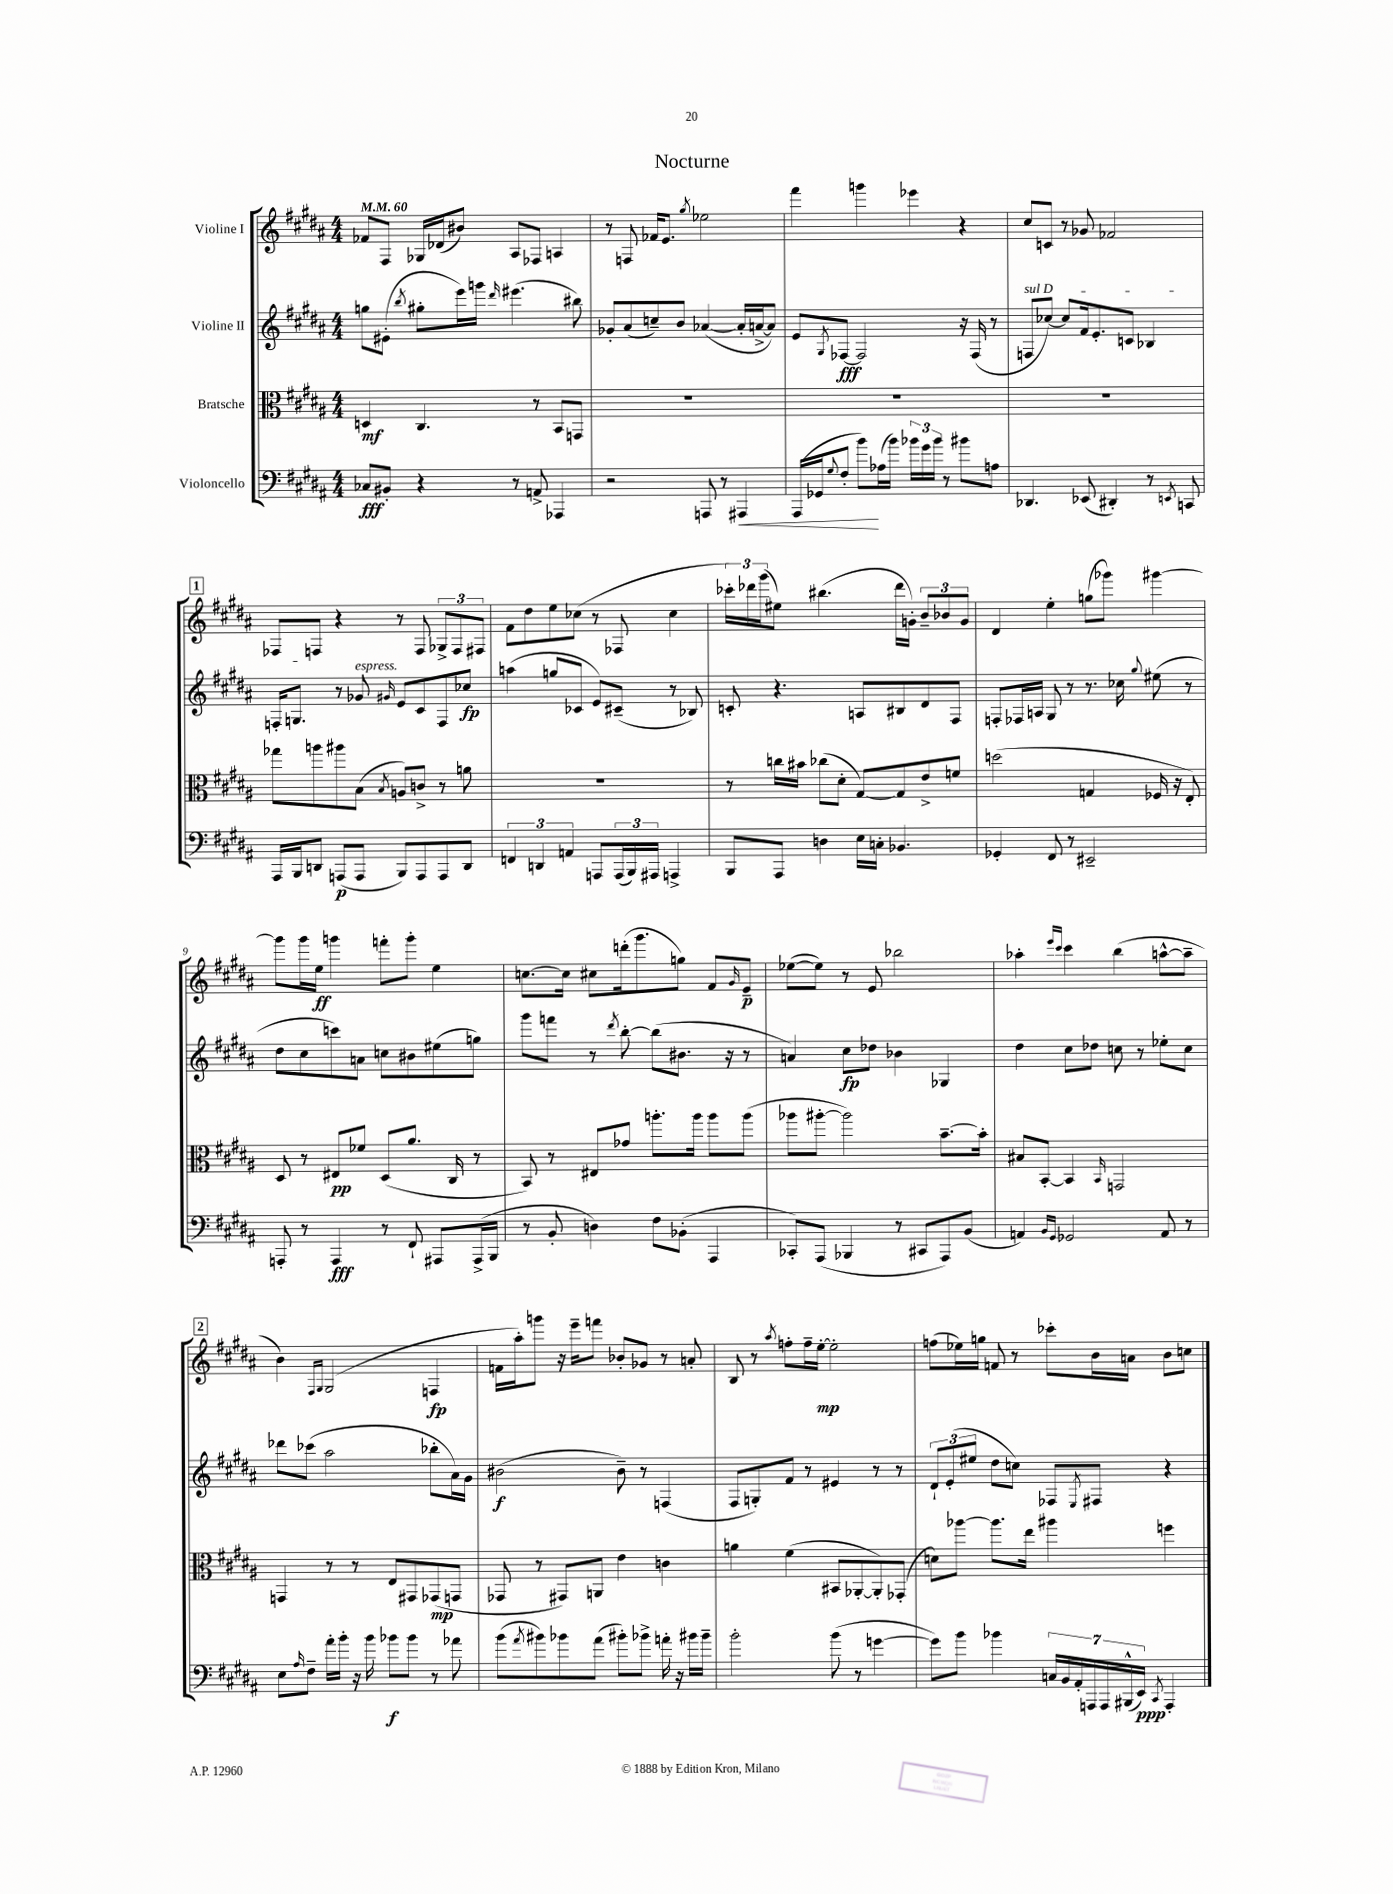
\header { title = "Nocturne" }
<<
\new StaffGroup <<
\new Staff = "s0" \with { instrumentName = "Violine I" } {
    \clef treble \key b \major \numericTimeSignature \time 4/4 \tempo 4 = 60
    fes'8 fis8 ges16 des'16( bis'8) ais8 fes8 a4 |
    r8 f8 fes'16 e'8. \acciaccatura { gis''8 } ees''2 |
    fis'''4 g'''4 ees'''4 r4 |
    cis''8 c'8 r8 ges'8 fes'2 |
    \mark \markup { \box "1" } fes8 f8 r4 r8 f8 \tuplet 3/2 { ges8-> f8 fis8 } |
    fis'8 dis''8 e''8 ces''8( r8 fes8 ces''4 |
    \tuplet 3/2 { ces'''16-.) des'''16 gis'''16( } eis''8) bis''4.( des'''16 g'16-.) \tuplet 3/2 { b'8-- bes'8 g'8 } |
    dis'4 e''4-. g''8( ges'''8) gis'''4~ |
    gis'''8 gis'''16 e''16\ff g'''4 f'''8-. g'''8-. e''4 |
    c''8.~ c''16 cis''8 d'''16-.( gis'''8. g''8) fis'8 \grace { gis'16 } e'8--\p |
    ees''8~( ees''8) r8 e'8 bes''2 |
    aes''4-. \grace { e'''16 cis'''16 } cis'''4 b''4( a''8~-^ a''8-- |
    \mark \markup { \box "2" } b'4) \grace { fis16 gis16 } gis2( f4\fp |
    f'16 ais''16-.) g'''8 r16 e'''16-- f'''8 bes'8-. ges'8 r8 a'8-. |
    b8 r8 \acciaccatura { ais''8 } f''8-. f''16-- e''16~-.\mp e''2-. |
    f''8( ees''16) g''16 f'8 r8 ces'''8-. b'16 a'16 b'8 c''8 \bar "|." |
}
\new Staff = "s1" \with { instrumentName = "Violine II" } {
    \clef treble \key b \major \numericTimeSignature \time 4/4
    g''8 eis'8-.( \acciaccatura { b''8 } gis''8-. e'''16) g'''16 \grace { dis'''16 } eis'''4.( bis''8) |
    ges'8-. ais'8( c''8--) b'8 aes'4~( aes'16-. a'16~-> a'8) |
    e'8 \acciaccatura { gis8 } fes8~\fff fes2 r16 fes16( r8 |
    \once \override TextSpanner.bound-details.left.text = \markup { \italic "sul D" } f8\startTextSpan ces''8~) ces''8 fis'16 e'8.-. c'8 bes4 |
    \mark \markup { \box "1" } f16-. g8.\stopTextSpan r8 ges'8^\markup { \italic "espress." } \grace { gis'16 } e'8 cis'8 f8 ces''8\fp |
    a''4( g''8 ces'8 e'8) cis'8--( r8 bes8) |
    c'8-. r4. a8 bis8 dis'8 fis8 |
    f8-. fes16 a16 gis8 r8 r8. ces''16 \appoggiatura { gis''8 } eis''8( r8 |
    dis''8 cis''8 c'''8) a'8 c''8 bis'8 eis''8( g''8) |
    gis'''8 f'''8 r8 \acciaccatura { dis'''8 } b''8~-. b''8( bis'8. r16 r8 |
    a'4) cis''8\fp des''8 bes'4 ges4 |
    dis''4 cis''8 des''8 c''8 r8 ees''8-. c''8 |
    \mark \markup { \box "2" } des'''8 ces'''8( ais''2 bes''8-. ais'16) gis'16 |
    bis'2\f( bis'8--) r8 f4( |
    fis8 g8-.) fis'8 r8 eis'4 r8 r8 |
    \tuplet 3/2 { dis'8-! e'8-.( eis''8 } dis''8 c''8) fes8 \acciaccatura { e8 } fis8 r4 \bar "|." |
}
\new Staff = "s2" \with { instrumentName = "Bratsche" } {
    \clef alto \key b \major \numericTimeSignature \time 4/4
    d4\mf cis4. r8 b,8 g,8 |
    R1 |
    R1 |
    R1 |
    \mark \markup { \box "1" } ges''8 a''8 ais''8 b8( \acciaccatura { b8 } a8) c'8-> r8 a'8 |
    R1 |
    r8 c''16 bis'16 ces''8( dis'8-. gis8~) gis8 e'8-> f'8 |
    d''2( g4 fes16 r16 e8-.) |
    dis8 r8 eis8\pp fes'8 dis8( ais'8. cis16 r8 |
    b,8) r8 eis8 ges'8 a''8.-. a''16 a''8 a''8( |
    aes''8 ais''8~-. ais''2) b'8.~-- b'16-. |
    bis8 b,8~-. b,4 \grace { b,16 } g,2 |
    \mark \markup { \box "2" } g,4 r8 r8 e8 gis,8 ges,8\mp( g,8 |
    ges,8 r8 gis,8) a,8 e'4 c'4 |
    a'4 fis'4( bis,8 aes,8~-. aes,8-.) ges,8-.( |
    d'8) aes''8~ aes''8. e''16 ais''4 f''4 \bar "|." |
}
\new Staff = "s3" \with { instrumentName = "Violoncello" } {
    \clef bass \key b \major \numericTimeSignature \time 4/4
    ces8\fff bis,8-. r4 r8 a,8-> aes,,4 |
    r2 a,,8 r8 ais,,4\< |
    ais,,16( ges,16 \appoggiatura { gis8 } fis8-. b'8\!) aes16( b'16) \tuplet 3/2 { bes'16 gis'16 bes'16 } r8 bis'8 a8 |
    des,4. ees,8( dis,4-.) r8 \acciaccatura { e,8 } c,8 |
    \mark \markup { \box "1" } ais,,16 b,,16 d,8 a,,8\p( a,,8 b,,8) a,,8 a,,8 d,8 |
    \tuplet 3/2 { f,4 d,4 a,4 } a,,8 \tuplet 3/2 { a,,16( b,,16) ais,,16 } a,,4-> |
    b,,8 ais,,8 d4 e16 c16-. bes,4. |
    ges,4-. fis,8 r8 eis,2-- |
    a,,8-. r8 a,,4\fff r8 fis,8-! ais,,8 ais,,16->( b,,16 |
    r8 b,8-. d4) fis8 bes,8-.( ais,,4 |
    ces,8-.) ais,,8( bes,,4 r8 cis,8 ais,,8) b,8( |
    a,4) \grace { b,16 gis,16 } ges,2 a,8 r8 |
    \mark \markup { \box "2" } e8 \grace { ais16 } fis8-- ais'16-. b'16-. r16 b'16 bes'8\f bes'8 r8 aes'8 |
    b'8( \acciaccatura { ais'8 } bis'8) bes'8 ais'8( bis'8-.) bes'8-> a'16-. r16 bis'16 bis'16-- |
    b'2-. b'8( r8 g'4~ |
    g'8) b'8 bes'4 \tuplet 7/4 { c16 b,16 ais,16-. a,,16 a,,16 bis,,16-^( e,16\ppp) } \acciaccatura { cis,8 } a,,4-. \bar "|." |
}
>>
>>
